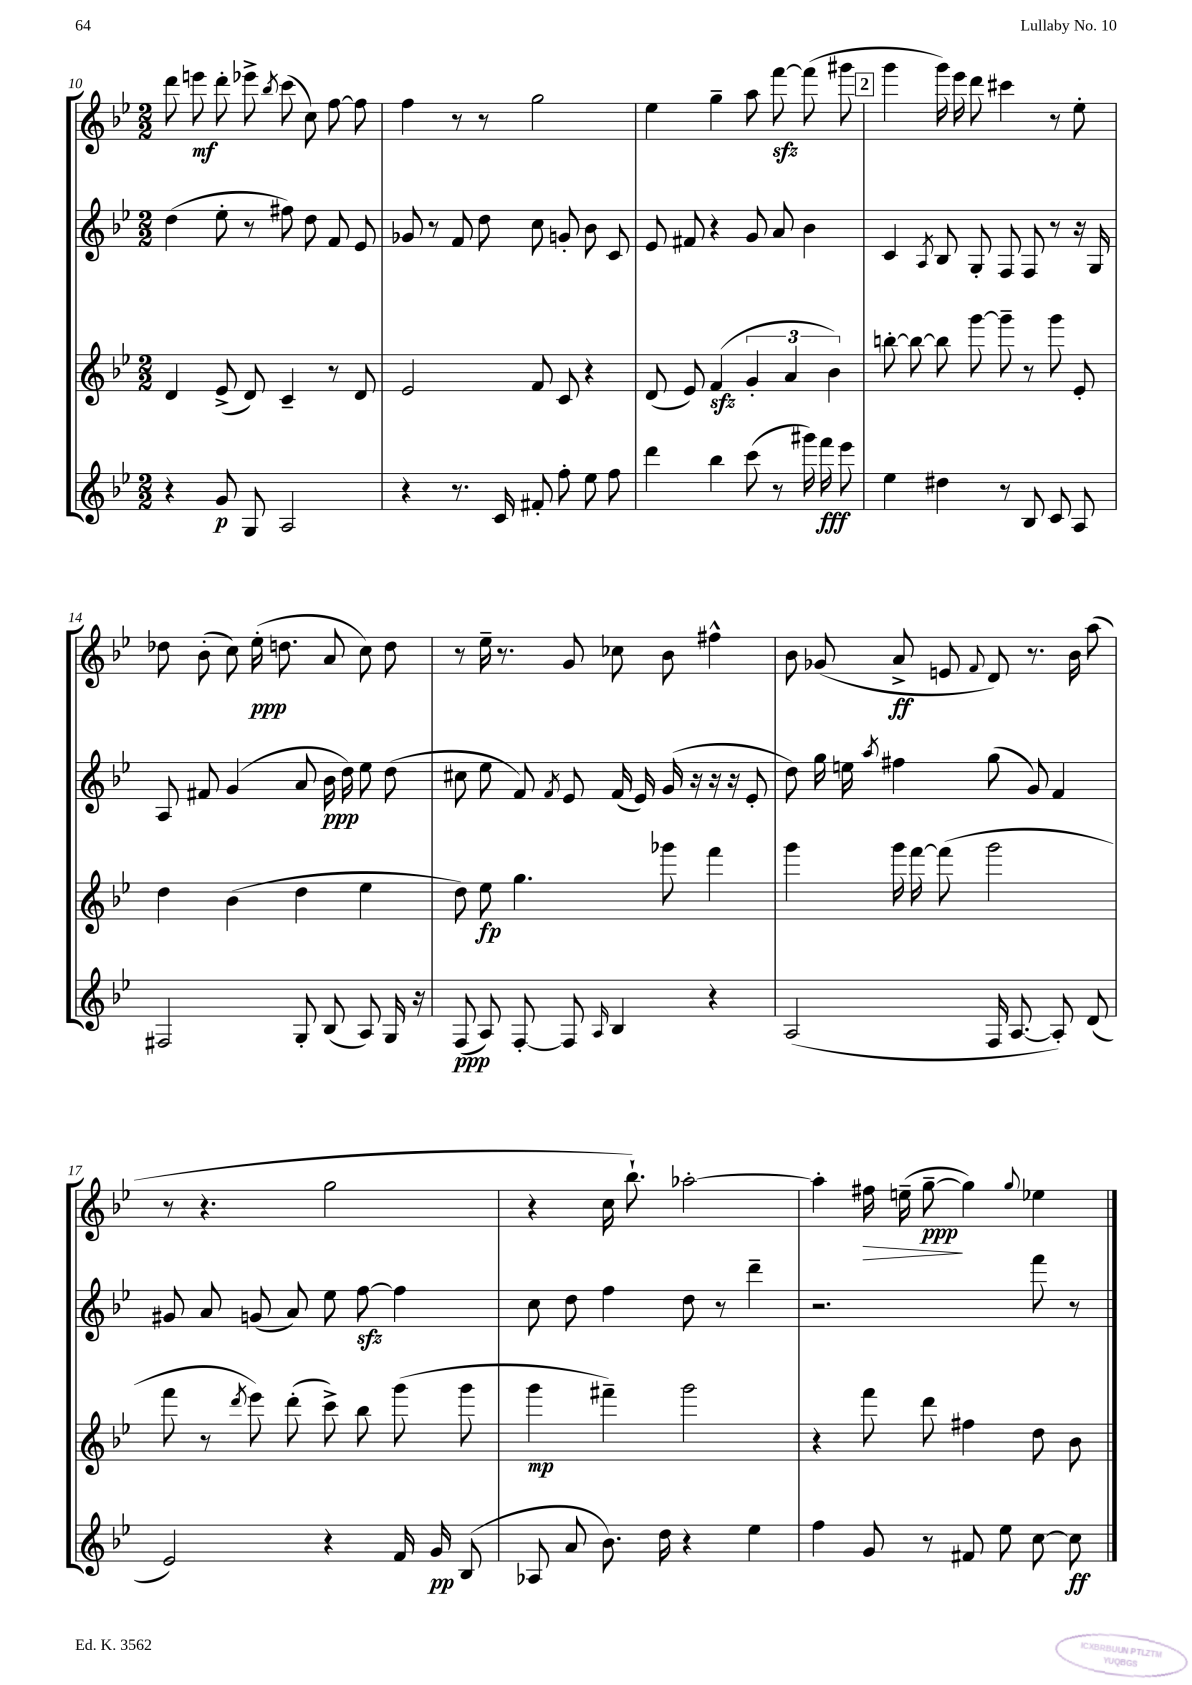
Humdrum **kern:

**kern	**kern	**kern	**kern
*staff4	*staff3	*staff2	*staff1
*clefG2	*clefG2	*clefG2	*clefG2
*k[b-e-]	*k[b-e-]	*k[b-e-]	*k[b-e-]
*M2/2	*M2/2	*M2/2	*M2/2
4r	4d/	(4dd\	8ddd\
.	.	.	8eee\
8g/	(8e-^/	8ee-'\	8ddd'\
8G/	8d/)	8r	8eee-^\
.	.	.	8qbb-/
2A/	4c~/	8ff#\)	(8ccc\
.	.	8dd\	8cc\)
.	8r	8f/	[8ff\
.	8d/	8e-/	8ff\]
=	=	=	=
4r	2e-/	8g-/	4ff\
.	.	8r	.
8.r	.	8f/	8r
.	.	8dd\	8r
16c/	.	.	.
8f#'/	8f/	8cc\	2gg\
8ff'\	8c/	8g'/	.
8ee-\	4r	8b-\	.
8ff\	.	8c/	.
=	=	=	=
4ddd\	(8d/	8e-/	4ee-\
.	8e-/)	8f#/	.
4bb-\	(4f/	4r	4gg~\
(8ccc\	6g'/	8g/	8aa\
8r	.	8a/	[8fff\
.	6a/	.	.
16ggg#\)	.	4b-\	(8fff\]
16fff\	.	.	.
.	6b-\)	.	.
8eee-\	.	.	8ggg#\
=	=	=	=
4ee-\	[8bb'\	4c/	4ggg\
.	8bb\_	.	.
.	.	8qA/	.
4dd#\	8bb\]	8B-/	16ggg\)
.	.	.	16eee-\
.	[8ggg\	8G'/	8ddd\
8r	8ggg~\]	8F/	4ccc#\
8B-/	8r	8F/	.
8c/	8ggg\	8r	8r
8A/	8e-'/	16r	8ee-'\
.	.	16G/	.
=	=	=	=
2F#/	4dd\	8A/	8dd-\
.	.	8f#/	(8b-'\
.	(4b-\	(4g/	8cc\)
.	.	.	(16ee-'\
.	.	.	8.dd\
8G'/	4dd\	8a/	.
(8B-/	.	16b-\	8a/
.	.	16dd\)	.
8A/)	4ee-\	8ee-\	8cc\)
16G/	.	(8dd\	8dd\
16r	.	.	.
=	=	=	=
(8F/	8dd\)	8cc#\	8r
8A/)	8ee-\	8ee-\	16ee-~\
.	.	.	8.r
[8F'/	4.gg\	8f/)	.
.	.	8qf/	.
8F/]	.	8e-/	8g/
16qqA/	.	.	.
4B-/	.	(16f/	8cc-\
.	.	16e-/)	.
.	8ggg-\	(16g/	8b-\
.	.	16r	.
4r	4fff\	16r	4ff#^^\
.	.	16r	.
.	.	8e-'/	.
=	=	=	=
(2A/	4ggg\	8dd\)	8b-\
.	.	16gg\	(8g-/
.	.	16ee\	.
.	.	8qaa/	.
.	16ggg\	4ff#\	8a^/
.	[16fff\	.	.
.	(8fff\]	.	8e/
.	.	.	8qqf/
16F/	2ggg\	(8gg\	8d/)
[8.A/	.	.	.
.	.	8g/)	8.r
8A'/])	.	4f/	.
.	.	.	16b-\
(8d/	.	.	(8aa\
=	=	=	=
2e-/)	8fff\	8g#/	8r
.	8r	8a/	4.r
.	8qddd/	.	.
.	8eee-\)	(8g/	.
.	(8ddd'\	8a/)	.
4r	8ccc^\)	8ee-\	2gg\
.	8bb-\	[8ff\	.
16f/	(8ggg\	4ff\]	.
16g/	.	.	.
(8B-/	8ggg\	.	.
=	=	=	=
8A-/	4ggg\	8cc\	4r
8a/	.	8dd\	.
8.b-\)	4fff#~\)	4ff\	16cc\
.	.	.	8.bb-`\)
16dd\	.	.	.
4r	2ggg\	8dd\	[2aa-'\
.	.	8r	.
4ee-\	.	4ddd~\	.
=	=	=	=
4ff\	4r	2.r	4aa-'\]
8g/	8fff\	.	16ff#\
.	.	.	(16ee~\
8r	8ddd\	.	[8gg~\
8f#/	4ff#\	.	4gg\])
8ee-\	.	.	.
.	.	.	8qqgg/
[8cc\	8dd\	8fff\	4ee-\
8cc\]	8b-\	8r	.
==	==	==	==
*-	*-	*-	*-
